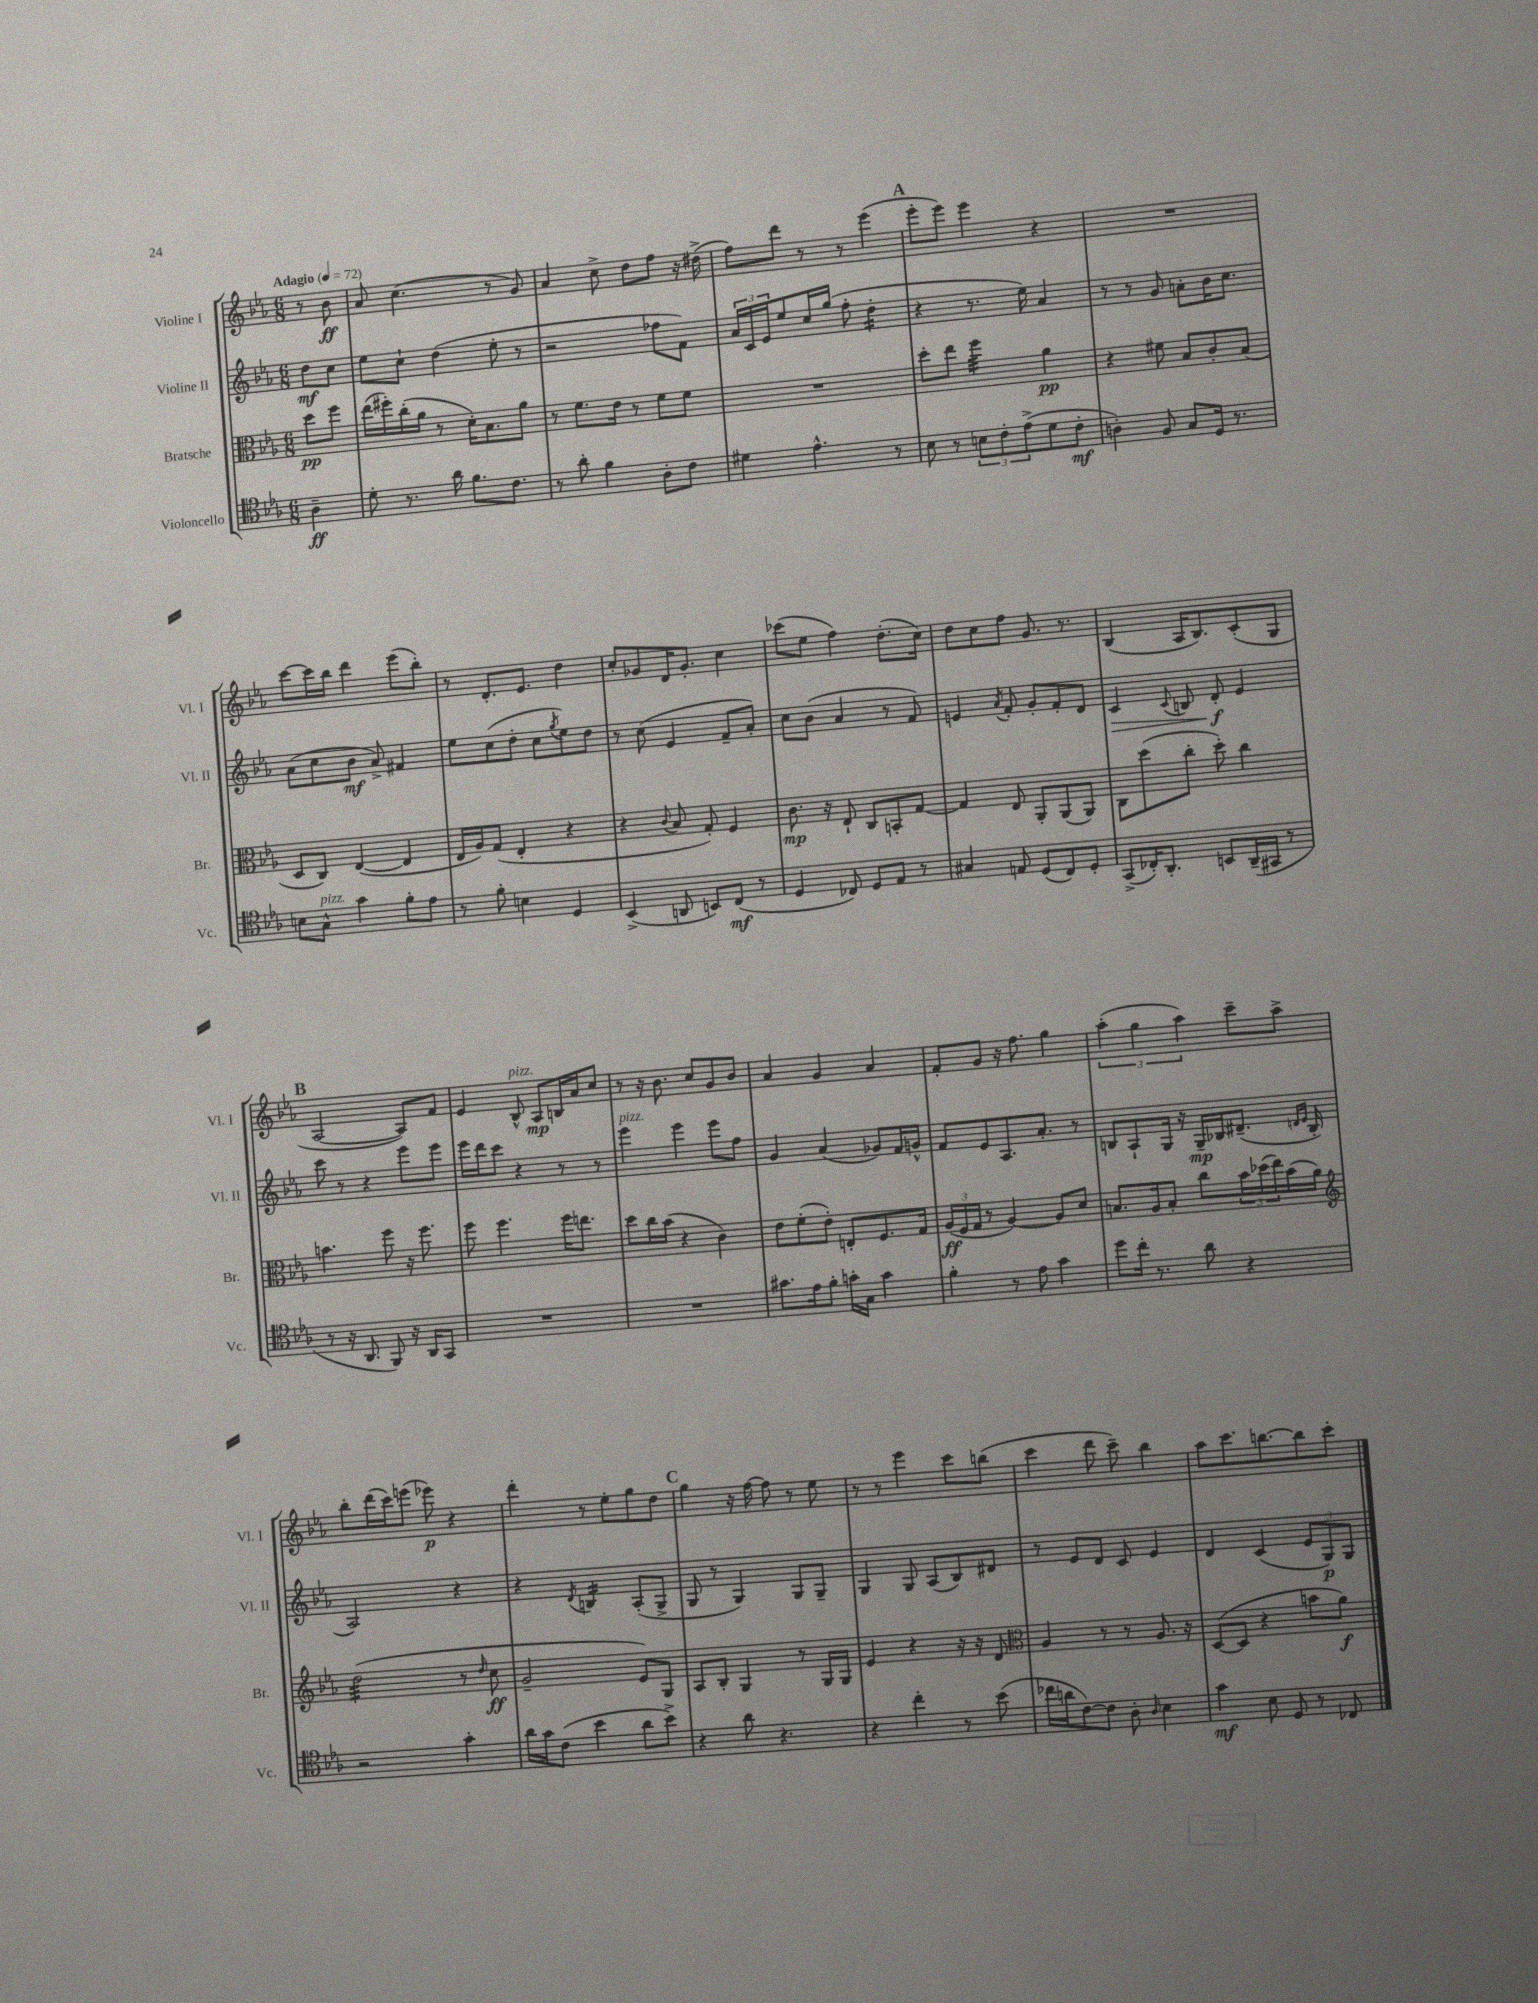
<<
\new StaffGroup <<
\new Staff = "s0" \with { instrumentName = "Violine I" shortInstrumentName = "Vl. I" } {
    \clef treble \key ees \major \numericTimeSignature \time 6/8 \partial 4 \tempo "Adagio" 4 = 72
    r8 bes'8\ff |
    aes'8 c''4.( r8 g'8) |
    aes'4 c''8-> d''8 f''8 r16 dis''16->( |
    f''8) d'''8 r8 r8 ees'''4( |
    \mark \markup { \bold "A" } ees'''8-. ees'''8) ees'''4 r4 |
    R2. |
    c'''8~ c'''16 bes''16 d'''4 ees'''8( bes''8-.) |
    r8 d'8.-. ees'8. d''4 |
    c''8-. ges'8 d'16 ges'8.-. c''4 |
    ces'''8( ees''8 f''4) d''8.-.( c''16) |
    d''8 c''8 f''8 g'8. r8. |
    bes4( aes16 bes8.) c'8-.( g8 |
    \mark \markup { \bold "B" } aes2~ aes8) f'8 |
    ees'4 bes8-^^\markup { \italic "pizz." } aes8\mp b16 aes'16 c''8 |
    r8 r16 bes'8. c''8 g'8 bes'8 |
    aes'4 g'4 aes'4 |
    f'8-. g'8 r16 f''8. g''4 |
    \tuplet 3/2 { aes''4-.( g''4 aes''4) } c'''8-- aes''8-> |
    bes''8-. d'''16( c'''16) e'''8( ees'''8\p) r4 |
    d'''4-. r8 ees''8-. g''8 d''8 |
    \mark \markup { \bold "C" } g''4 r16 f''16~ f''8 r8 ees''8 |
    r8 r8 ees'''4 c'''8 b''8( |
    c'''4 d'''8 c'''8--) bes''4 |
    aes''8 c'''8. b''8.~ b''8 c'''8-. \bar "|." |
}
\new Staff = "s1" \with { instrumentName = "Violine II" shortInstrumentName = "Vl. II" } {
    \clef treble \key ees \major \numericTimeSignature \time 6/8 \partial 4
    d''8\mf c''8 |
    ees''8 c''8-! d''4( ees''8-. r8 |
    r2 fes''8 f'8) |
    \tuplet 3/2 { aes'16 c'16 ees'16 } ees''8 c''16 g''16( f''8-. d''4:16-. |
    \mark \markup { \bold "A" } r4 r8. ees''16) aes'4 |
    r8 r8 g'8 a'8-. bes'16 c''8. |
    aes'8( c''8 bes'8\mf aes'8->) fis'4 |
    ees''8 c''8( d''8-. c''8 \acciaccatura { g''8 } ees''8) d''8 |
    r8 c''8( ees'4 f'8-- aes'8-.) |
    c''8 bes'8( aes'4 r8 f'8) |
    e'4 \acciaccatura { aes'8 } f'8-. g'8-. f'8-. d'8 |
    c'4\> \appoggiatura { c'8 } b8 d'8-.\f\! ees'4 |
    \mark \markup { \bold "B" } c'''8 r8 r4 ees'''8 ees'''8 |
    ees'''16 d'''16 c'''8 r4 r8 r8 |
    ees'''4^\markup { \italic "pizz." } ees'''4 ees'''8 f''8 |
    g'4 aes'4( ges'8) f'16 g'16-^ |
    f'8 ees'8 aes8. aes'8.-. r8 |
    b8 aes8-! g16 r16 g16--\mp bes16 dis'8.--( \grace { d'16 ees'16 } bes16-. |
    aes2) r4 |
    r4 \acciaccatura { d'8 } b4:16 aes8-.( g8-> |
    \mark \markup { \bold "C" } g8 r8 g4) g8 g8-- |
    g4 g8 aes8( bes8) dis'8 |
    r8 ees'8 d'8 c'8 ees'4 |
    d'4 c'4( \tuplet 3/2 { ees'8 g8\p) g8 } \bar "|." |
}
\new Staff = "s2" \with { instrumentName = "Bratsche" shortInstrumentName = "Br." } {
    \clef alto \key ees \major \numericTimeSignature \time 6/8 \partial 4
    d''8\pp f''8 |
    ees''16( fis''16-.) c''16-.( aes'16 r8 d'16-.) bes8. aes'8 |
    r8 f'8. ees'16 r8 f'8 f'8 |
    R2. |
    \mark \markup { \bold "A" } d''8-. ees''8 f''4:32 aes'4\pp |
    r4 fis'8 bes8 c'8-. bes8( |
    d8 c8) ees4~( ees4 |
    ees16 aes16) g8( ees4-. r4 |
    r4 \appoggiatura { c'8 } bes8 g8-.) f4 |
    c'8.\mp r16 ees8-! c8 b,8-. g8~ |
    g4 ees8 aes,8-. aes,8( aes,8) |
    c8 d''8( c''8-. d''8-.) c''4 |
    \mark \markup { \bold "B" } b'4. f''8 r16 f''8. |
    f''8 f''4. f''16 e''8. |
    d''8 c''16 bes'16( r4 c'4) |
    ees'8 f'8-.( ees'8-.) e8-. f8. g16 |
    \tuplet 3/2 { aes16\ff( f16 g16 } r8 aes4~) aes8 d'8 |
    b8. aes16 b8-. c''8 \tuplet 3/2 { bes'16 des''16( ees''16) } bes'16( aes'16) |
    \clef treble d''2:32( r8 \grace { d''16 } c''8\ff |
    g'2-- ees'8) g8 |
    \mark \markup { \bold "C" } aes8 bes8-. g4 r8 g16 g16 |
    ees'4 r4 r16 r16 d'8 |
    \clef alto aes4 r8 r8 aes8. r16 |
    d8~( d8 r4 b'8 aes'8\f) \bar "|." |
}
\new Staff = "s3" \with { instrumentName = "Violoncello" shortInstrumentName = "Vc." } {
    \clef tenor \key ees \major \numericTimeSignature \time 6/8 \partial 4
    aes4--\ff |
    d'8-. r8. aes'16 f'8. c'8. |
    r8 aes'8-. f'4 aes8-. c'8 |
    dis'4 ees'4.-^ r8 |
    \mark \markup { \bold "A" } bes8 r8 \tuplet 3/2 { b8 c'8-. ees'8->( } d'8 c'8-.\mf |
    a4-.) f8 g8 d16 r8. |
    b8 g8-^^\markup { \italic "pizz." } g'4 f'8-. ees'8 |
    r8 f'8-. b4 d4 |
    bes,4->( a,8 b,8) c8\mf( r8 |
    d4 ces8) d8 ees8 r8 |
    gis4 e8 d8( c8) d8-. |
    g,8->( ces16-.) aes,8.-. b,8 aes,16--( gis,16 r8 |
    \mark \markup { \bold "B" } r8 r16 aes,8. f,8) r16 aes,16 g,8 |
    R2. |
    R2. |
    gis'8. ees'16 f'8-. g'16-. g16 g'4 |
    f'4-. r8 ees'8 g'4 |
    d''8 c''16-. r8. aes'8 r4 |
    r2 g'4-. |
    aes'16 g'16 c'8( bes'4 aes'8 bes'8->) |
    \mark \markup { \bold "C" } r4 aes'8 r4. |
    r4 c''4-. r8 bes'8( |
    ces''16 a'16 c'8~) c'8 aes8-. \grace { aes16 } bes4 |
    g'4\mf bes8 d8 r8 ces8 \bar "|." |
}
>>
>>
\layout { \context { \Score \remove "Bar_number_engraver" } }
